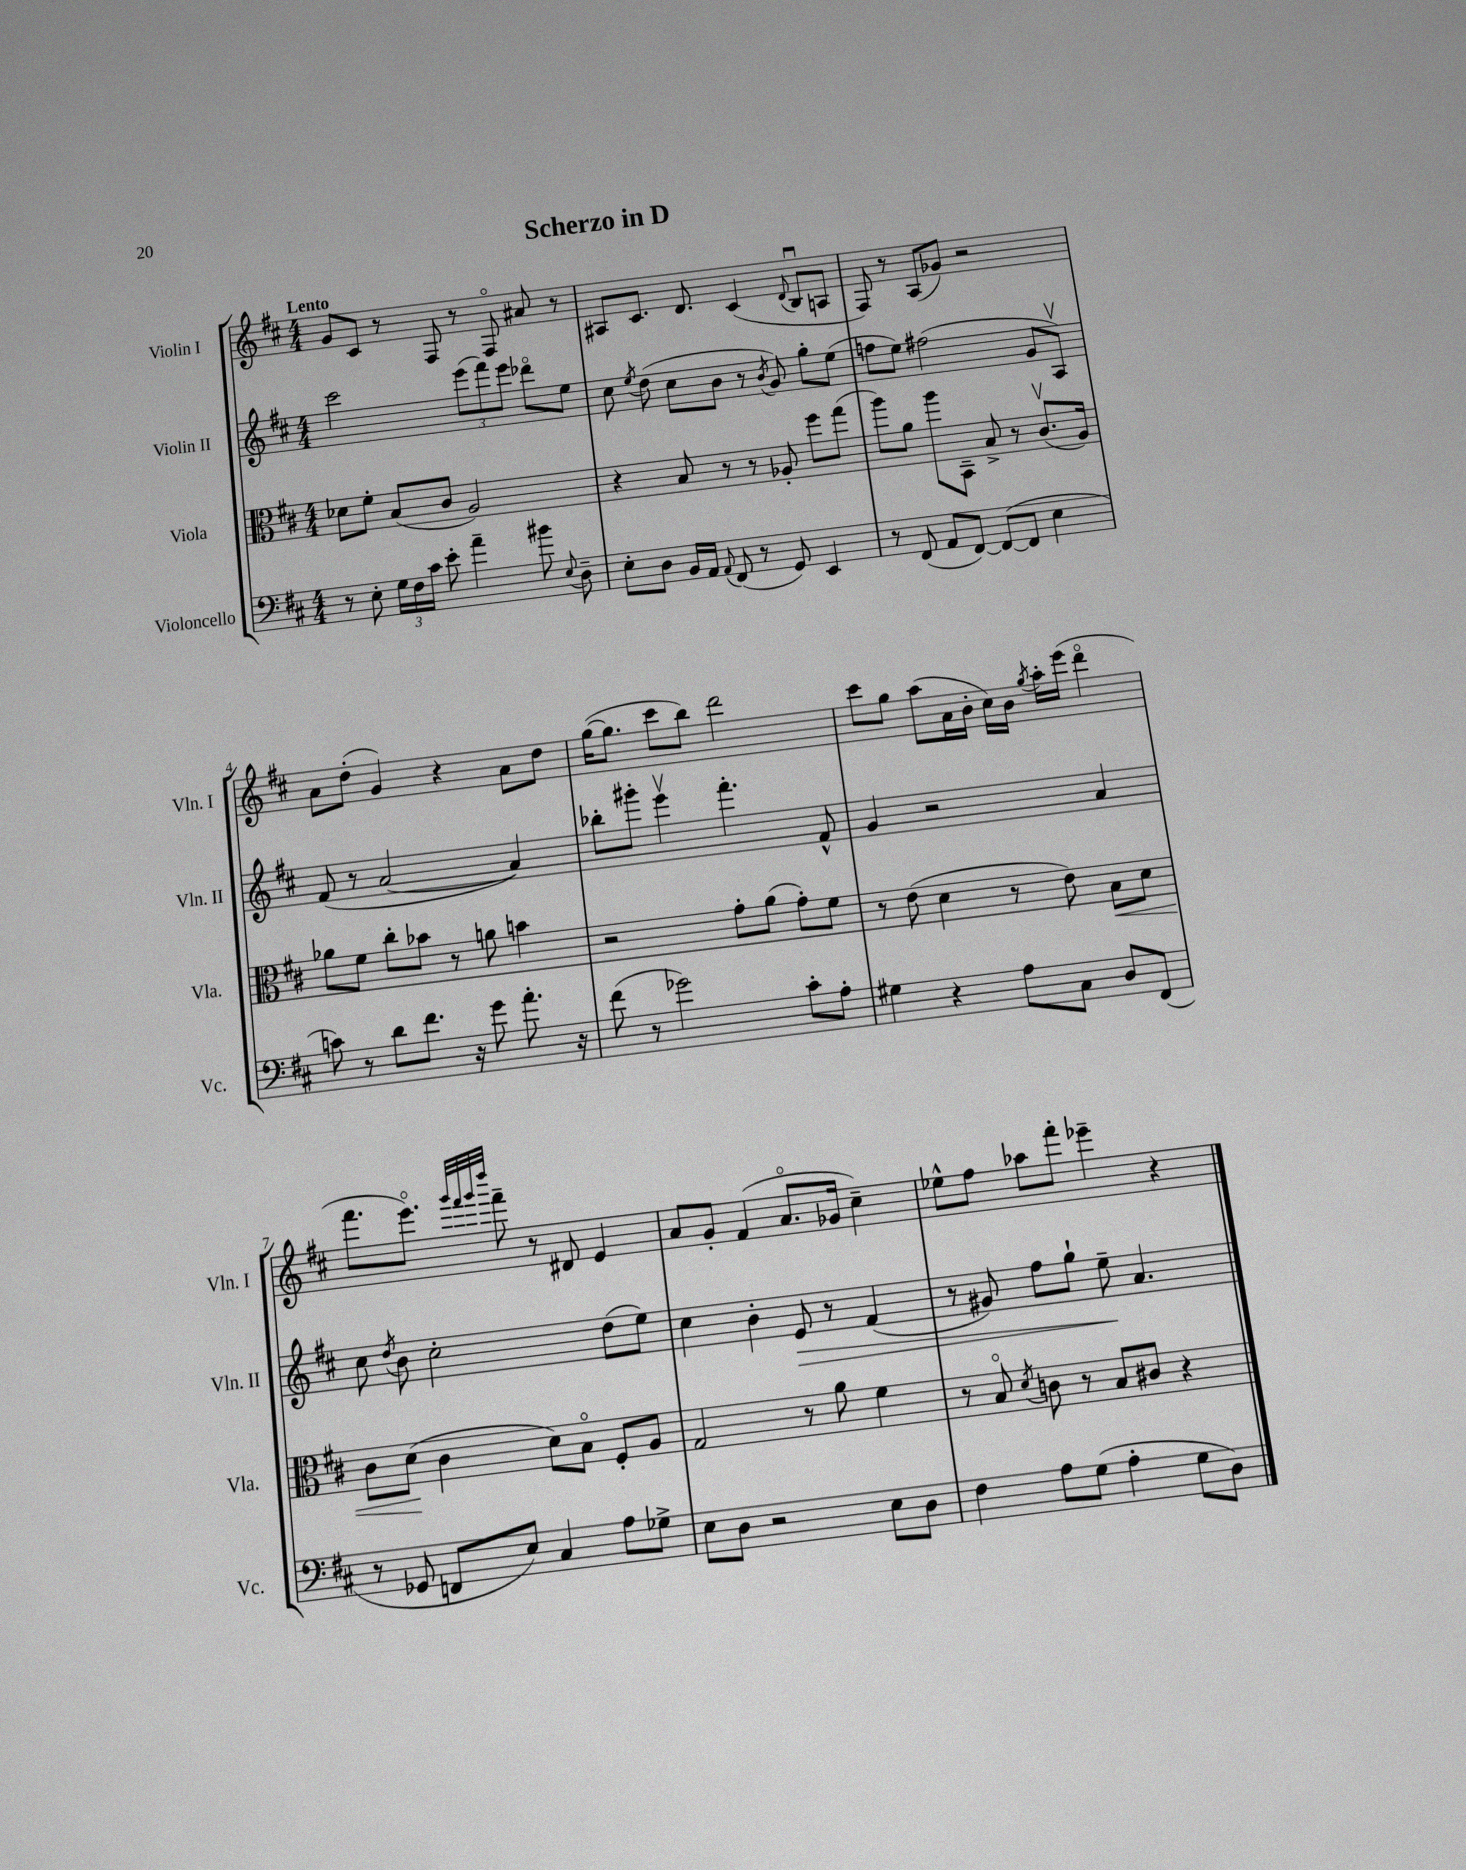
\header { title = "Scherzo in D" }
<<
\new StaffGroup <<
\new Staff = "s0" \with { instrumentName = "Violin I" shortInstrumentName = "Vln. I" } {
    \clef treble \key d \major \numericTimeSignature \time 4/4 \tempo "Lento"
    \autoBeamOff g'8[ cis'8] r8 fis8 r8 fis8\flageolet ais'8 r8 |
    ais8[ cis'8.] d'8. cis'4( \appoggiatura { d'8 } b8[\downbow a8] |
    fis8) r8 a8[( ges'8]) r2 |
    a'8[ d''8]-.( g'4) r4 a'8[ d''8] |
    g''16[~( g''8.] cis'''8[ b''8]) d'''2 |
    cis'''8[ g''8] a''8[( a'16 b'16]-. cis''16[) b'16] \acciaccatura { g''8 } a''16[-. e'''16]( d'''4\flageolet |
    fis'''8.[ e'''8.]\flageolet) \grace { g'''32[ fis'''32 g'''32 d''''32] } fis'''8-- r8 dis'8 e'4 |
    a'8[ g'8]-. fis'4( a'8.[\flageolet ges'16] cis''4--) |
    ees''8[-^ fis''8] aes''8[ fis'''8]-. ees'''4-- r4 \bar "|." |
}
\new Staff = "s1" \with { instrumentName = "Violin II" shortInstrumentName = "Vln. II" } {
    \clef treble \key d \major \numericTimeSignature \time 4/4
    \autoBeamOff cis'''2 \tuplet 3/2 { e'''8[( fis'''8) e'''8] } des'''8[\flageolet e''8] |
    cis''8 \acciaccatura { e''8 } d''8( cis''8[ b'8] r8 \acciaccatura { b'8 } g'8) g''8[-. e''8]( |
    f''8[ e''8]) fis''2( g'8[ a8]\upbow) |
    fis'8( r8 a'2~ a'4) |
    bes''8[-. gis'''8]-. e'''4\upbow fis'''4.-. fis'8-^ |
    g'4 r2 a'4 |
    cis''8 \acciaccatura { d''8 } b'8 cis''2-. d''8[( e''8]) |
    cis''4 b'4-. e'8\> r8 fis'4( |
    r8 gis'8) fis''8[ g''8]-! e''8--\! a'4. \bar "|." |
}
\new Staff = "s2" \with { instrumentName = "Viola" shortInstrumentName = "Vla." } {
    \clef alto \key d \major \numericTimeSignature \time 4/4
    \autoBeamOff des'8[ fis'8]-. b8[( cis'8] a2) |
    r4 b8 r8 r8 aes8-. fis''8[ g''8]( |
    a''8[) a'8] a''8[ b,8]-- b8-> r8 cis'8.[\upbow( a16]) |
    aes'8[ fis'8] cis''8[-. bes'8] r8 a'8 b'4 |
    r2 g'8[-. a'8]( g'8[-.) fis'8] |
    r8 e'8( d'4 r8 e'8) b8[\< d'8] |
    cis'8[ d'8]\!( cis'4 d'8[) b8]\flageolet fis8[-. a8] |
    g2 r8 a'8 fis'4 |
    r8 b8\flageolet \acciaccatura { d'8 } c'8 r8 b8[ cis'8] r4 \bar "|." |
}
\new Staff = "s3" \with { instrumentName = "Violoncello" shortInstrumentName = "Vc." } {
    \clef bass \key d \major \numericTimeSignature \time 4/4
    \autoBeamOff r8 e8-. \tuplet 3/2 { g16[ fis16 cis'16] } e'8-. a'4-- bis'8 \appoggiatura { e8 } d8-- |
    e8[-. d8] b,16[ a,16] \appoggiatura { a,8 } fis,8( r8 g,8) e,4 |
    r8 fis,8( a,8[ fis,8]~) fis,8[~( fis,8] e4 |
    c'8) r8 d'8[ fis'8.] r16 g'8 a'8.-. r16 |
    fis'8( r8 ges'2) cis'8[-. a8]-. |
    gis4 r4 a8[ cis8] d8[ fis,8]( |
    r8 ges,8 f,8[ e8]) cis4 a8[ ges8]-> |
    e8[ d8] r2 e8[ d8] |
    fis4 a8[ g8]( a4-. g8[ d8]) \bar "|." |
}
>>
>>
